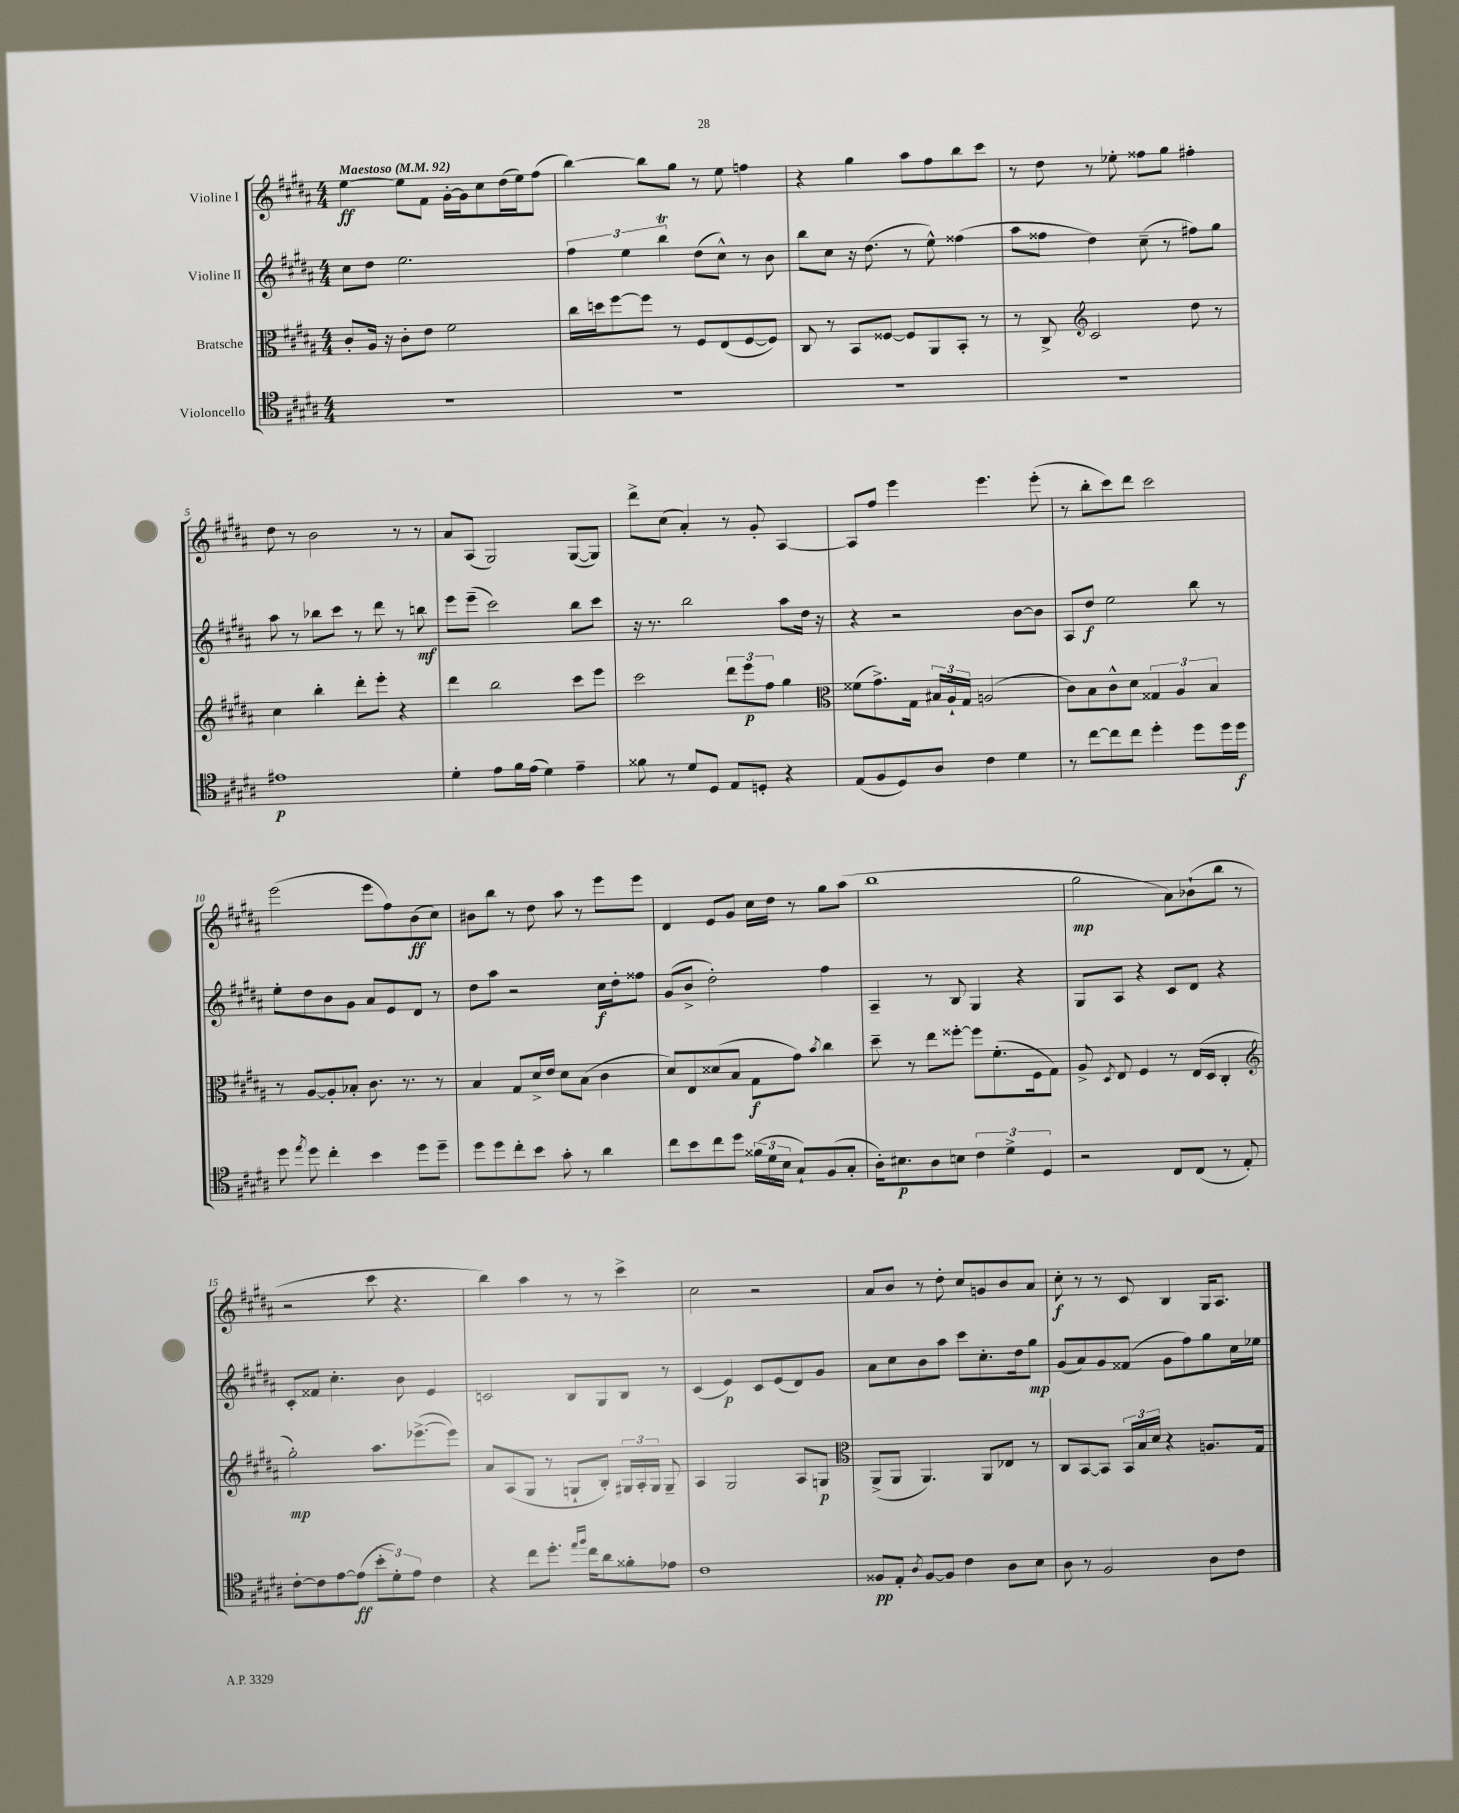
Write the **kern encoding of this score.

**kern	**kern	**kern	**kern
*staff4	*staff3	*staff2	*staff1
*clefC4	*clefC3	*clefG2	*clefG2
*k[f#c#g#d#a#]	*k[f#c#g#d#a#]	*k[f#c#g#d#a#]	*k[f#c#g#d#a#]
*M4/4	*M4/4	*M4/4	*M4/4
*MM92	*MM92	*MM92	*MM92
1r	8c#'	8cc#	[4ee
.	16A#	8dd#	.
.	16r	.	.
.	8c#'	2.ee	8ee]
.	8e	.	8f#
.	2f#	.	[16g#'
.	.	.	16g#]
.	.	.	8cc#
.	.	.	(16dd#
.	.	.	16ee)
.	.	.	(8ff#
=	=	=	=
1r	16cc#	6ff#	[4bb)
.	16dd	.	.
.	[8ff#	.	.
.	.	6ee	.
.	8ff#]	.	8bb]
.	.	6bb	.
.	8r	.	8gg#
.	8F#	(8dd#	8r
.	(8E	8cc#^^)	8ee
.	[8F#	8r	4ff
.	8F#])	8b	.
=	=	=	=
1r	8C#	8bb	4r
.	8r	8cc#	.
.	8BB	16r	4gg#
.	.	(8.dd#	.
.	[8F##	.	.
.	8F##]	8r	8aa#
.	8AA#	8ee^^)	8ff#
.	8BB'	(4ff##	8bb
.	8r	.	8ccc#
=	=	=	=
1r	8r	8aa#	8r
.	8C#^	8ff##	8dd#
*	*clefG2	*	*
.	2c#	4dd#)	8r
.	.	.	8ee-'
.	.	(8cc#~	8ff##
.	.	8r	8gg#
.	8dd#	8ff#)	4ff#'
.	8r	8gg#	.
=	=	=	=
1e#	4cc#	8aa#	8dd#
.	.	8r	8r
.	4bb'	8bb-	2b
.	.	8ccc#	.
.	8ddd#'	8r	.
.	8eee'	8ddd#	.
.	4r	8r	8r
.	.	8bb	8r
=	=	=	=
4d#'	4ddd#	8eee	8a#
.	.	(8eee~	(8A#
8e	2bb	2ccc#)	2G#)
16f#	.	.	.
(16e	.	.	.
4d#)	.	.	.
4e~	8ccc#	8bb	([8G#
.	8eee	8ccc#	8G#])
=	=	=	=
8f##	2ccc#	16r	8ddd#^
.	.	8.r	.
8r	.	.	(8cc#
8d#	.	2bb	4a#')
8D#	.	.	.
8E	12ddd#	.	8r
.	12eee	.	.
8D'	.	.	8g#'
.	12ff#	.	.
4r	4gg#	8aa#	[4A#
.	.	16dd#	.
.	.	16r	.
=	=	=	=
*	*clefC3	*	*
(8E	(8f##	4r	8A#]
8F#	8.g#^)	.	8ff#
8D#)	.	2r	4eee
.	16G#	.	.
8A#	24B#	.	.
.	24A#`	.	.
.	24G#	.	.
4c#	(2A	.	4.eee
4d#	.	[8b	.
.	.	8b]	(8eee'
=	=	=	=
8r	8c#)	8A#	8r
[8cc#	8B	8dd#	8bb'
8cc#]	8c#^^	2ee	8ccc#)
8cc#	8d#	.	8ddd#
4dd#'	6G##	.	2ccc#
.	6A#	.	.
8dd#	.	8bb	.
.	6B	.	.
16dd#	.	8r	.
16dd#	.	.	.
=	=	=	=
8dd#	8r	8ee'	(2eee
8qee	.	.	.
8dd#	[8A#	8dd#	.
4cc#'	8A#']	8b	.
.	8B-'	8g#	.
4b	8.c#	8a#	8eee
.	.	8e	8ff#)
.	8.r	.	.
8dd#	.	8d#	(8b
8dd#~	8r	8r	8cc#)
=	=	=	=
8dd#	4B	8dd#	8b#
8dd#	.	8aa#	8bb
8cc#'	8G#	2r	8r
8b	16d#^	.	8dd#
.	16e	.	.
8g#'	8d#	.	8aa#
8r	(8B	.	8r
4a#	4c#	16cc#	8eee
.	.	16dd#'	.
.	.	8ff##	8eee
=	=	=	=
8cc#	8d#)	(8g#	4d#
8b	8E	8b^	.
8cc#	(8d##	2dd#')	8e
8dd#	8B	.	8g#
(24f##	8G#	.	16cc#
24d#	.	.	.
.	.	.	16dd#
24B	.	.	.
8G#`)	8g#)	.	8r
.	8qb	.	.
(8F#	4cc#	4ff#	8gg#
8G#'	.	.	(8aa#
=	=	=	=
16A#')	8dd#~	4A#~	1bb
8.B#	.	.	.
.	8r	.	.
8A#	8ee	8r	.
8B	[8ff##'	8B	.
6c#	8ff##]	4G#	.
.	(8.f#'	.	.
6d#^	.	.	.
.	.	4r	.
.	16F#	.	.
6D#	.	.	.
.	8G#)	.	.
=	=	=	=
2r	8A#^	8G#	2gg#
.	8qD#	.	.
.	8E	8A#	.
.	4F#	4r	.
8C#	8r	8c#	8a#)
(8C#	(16E	8d#	(8b-`
.	16D#	.	.
8r	4C#'	4r	8bb
8E')	.	.	8r
=	=	=	=
*	*clefG2	*	*
[8c#'	2gg#')	8c#'	2r
8c#]	.	8f##	.
[8e	.	4.cc#'	.
(8e]	.	.	.
12b'	8.aa#	.	8ccc#
12d#')	.	.	.
.	.	8b	4.r
12e	.	.	.
.	([8.eee-^	.	.
4c#	.	4e	.
.	8eee-])	.	.
=	=	=	=
4r	8a#	2c	4bb)
.	(8A#	.	.
8cc#	8G#	.	4aa#
8.dd#'	8r	.	.
.	8G`	8B	8r
16qqee	.	.	.
16qqff#	.	.	.
16cc#	.	.	.
8a#	8B')	8G#	8r
8f##'	24G#	8B	4ccc#^
.	24A#'	.	.
.	24G#	.	.
8e-	8G#~	8r	.
=	=	=	=
1c#	4A#	(4c#	2cc#
.	2G#	4e)	.
.	.	8c#	2r
.	.	(8e	.
.	8A#	8d#)	.
.	8G	8g#	.
=	=	=	=
*	*clefC3	*	*
8F##	(8AA#^	8a#	8a#
8E'	8AA#	8cc#	8b
8qA#	.	.	.
[8F##	4.AA#)	8b	8r
8F##]	.	8aa#	8dd#'
4c#	.	8ccc#	8cc#
.	8AA#	8.cc#'	8g
8A#	8E-	.	8b
.	.	16dd#	.
8B	8r	8gg#	8a#
=	=	=	=
8A#	8C#	(8g#	8cc#'
8r	[8BB	8a#)	8r
2F#	8BB]	8g#	8r
.	24BB	(8f##	8c#
.	24B	.	.
.	24d#	.	.
.	4r	8g#	4B
.	.	8ff#)	.
8A#	8.A	8gg#	16G#
.	.	.	8.A#
8c#	.	16cc#	.
.	16G#	16ee-	.
==	==	==	==
*-	*-	*-	*-
